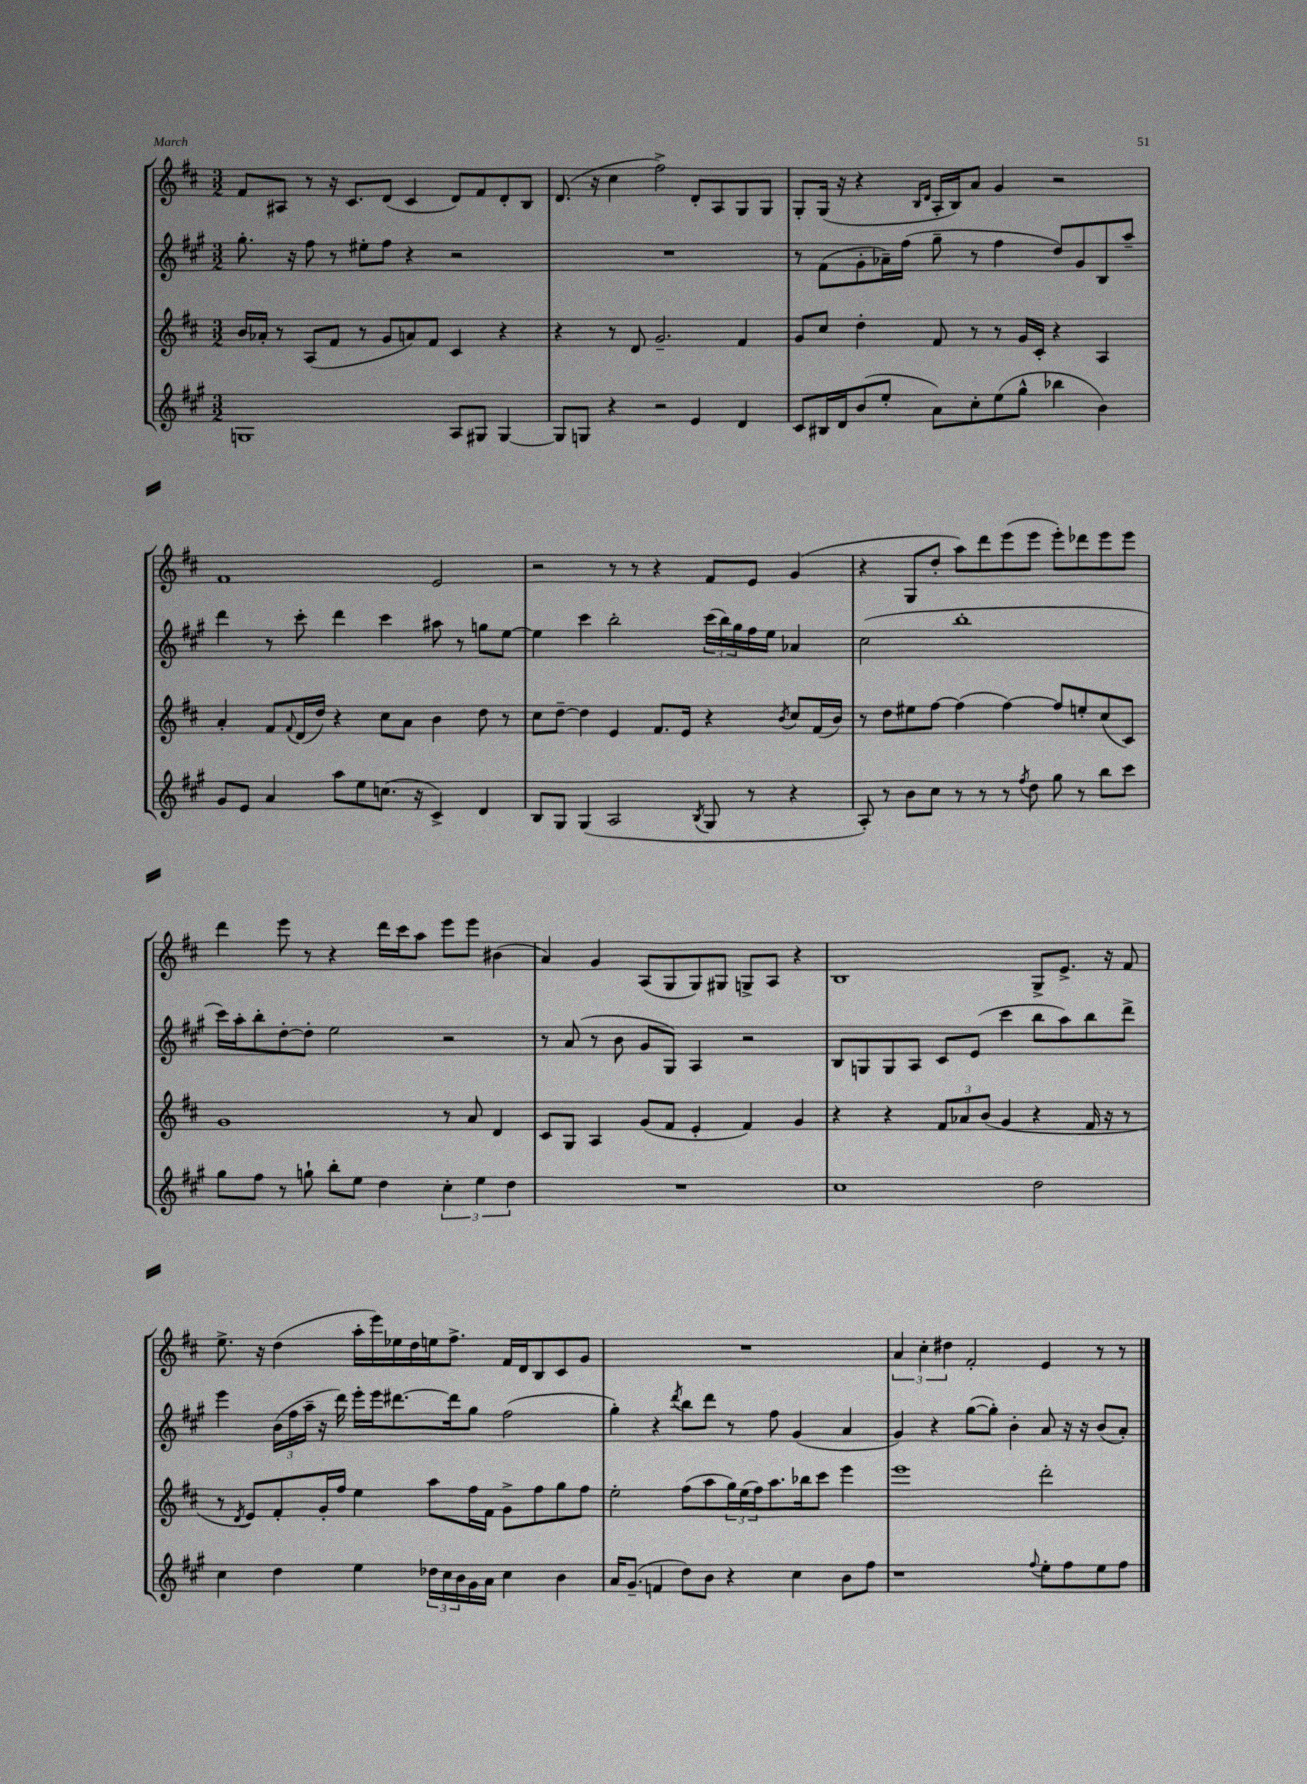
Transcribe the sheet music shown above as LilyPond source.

<<
\new StaffGroup <<
\new Staff = "s0" {
    \clef treble \key d \major \numericTimeSignature \time 3/2
    fis'8 ais8 r8 r16 cis'8. d'8( cis'4 d'8) fis'8 d'8-. b8 |
    d'8.( r16 cis''4 fis''2->) d'8-. a8 g8 g8 |
    g8-. g16( r16 r4 \grace { b16 d'16 } a16-. b16) a'8 g'4 r2 |
    fis'1 e'2 |
    r2 r8 r8 r4 fis'8 e'8 g'4( |
    r4 g8 d''8-. a''8) d'''8 e'''8( e'''8 e'''8-.) des'''8 e'''8 e'''8 |
    d'''4 e'''8 r8 r4 d'''16 cis'''16 a''8 e'''8 e'''8 bis'4( |
    a'4) g'4 a8( g8 g8) gis8 g8-> a8 r4 |
    b1 g8-> e'8.-> r16 fis'8 |
    e''8.-> r16 d''4( a''16-. e'''16) ees''16 d''16 e''16 fis''8.-> fis'16 d'16 b8 cis'8 g'8 |
    R1. |
    \tuplet 3/2 { a'4 cis''4-. dis''4 } fis'2-. e'4 r8 r8 \bar "|." |
}
\new Staff = "s1" {
    \clef treble \key a \major \numericTimeSignature \time 3/2
    gis''8.-. r16 fis''8 r8 eis''8-. fis''8 r4 r2 |
    R1. |
    r8 fis'8( gis'8-. aes'16--) fis''16( gis''8-- r8 fis''4 d''8) gis'8 b8 a''8-- |
    d'''4 r8 cis'''8-. d'''4 cis'''4 ais''8 r8 g''8 e''8~ |
    e''4 cis'''4 b''2-. \tuplet 3/2 { cis'''16( b''16) gis''16 } fis''16 e''16 aes'4 |
    cis''2( b''1-. |
    cis'''16) a''16-. b''8-. d''8~-. d''8-. e''2 r2 |
    r8 a'8( r8 b'8 gis'8 gis8) a4 r2 |
    b8 g8 g8 a8 cis'8 e'8( cis'''4 b''8 a''8) b''8 d'''8-> |
    e'''4 \tuplet 3/2 { b'16( fis''16 a''16-- } r16 d'''16) e'''16-. e'''16 dis'''8.~ dis'''16 gis''8 fis''2( |
    gis''4-.) r4 \acciaccatura { d'''8 } b''8 d'''8 r8 fis''8 gis'4( a'4 |
    gis'4) r4 gis''8~( gis''8-.) b'4-. a'8 r16 r16 b'8( a'8-.) \bar "|." |
}
\new Staff = "s2" {
    \clef treble \key d \major \numericTimeSignature \time 3/2
    b'16 aes'16-. r8 a8( fis'8 r8 g'8 a'8) fis'8 cis'4 r4 |
    r4 r8 d'8 g'2.-- fis'4 |
    g'8 cis''8 d''4-. fis'8 r8 r8 g'16 cis'16-. r4 a4 |
    a'4-. fis'8 \appoggiatura { fis'8 } d'16( d''16) r4 cis''8 a'8 b'4 d''8 r8 |
    cis''8 d''8~-- d''4 e'4 fis'8. e'16 r4 \acciaccatura { b'8 } cis''8 fis'16( b'16) |
    r8 d''8 eis''8 fis''8~ fis''4( fis''4~) fis''8 e''8-. cis''8( cis'8) |
    g'1 r8 a'8 d'4 |
    cis'8 g8 a4 g'8( fis'8 e'4-. fis'4) g'4 |
    r4 r4 \tuplet 3/2 { fis'8 aes'8 b'8( } g'4 r4 fis'16 r16 r8 |
    r8 \acciaccatura { d'8 } e'8) fis'8-. g'16-. fis''16 e''4 a''8 fis''16 fis'16 g'8-> fis''8 g''8 fis''8 |
    e''2-. fis''8( a''8 \tuplet 3/2 { g''16) e''16( fis''16) } a''8. bes''16 cis'''8 e'''4 |
    e'''1 d'''2-. \bar "|." |
}
\new Staff = "s3" {
    \clef treble \key a \major \numericTimeSignature \time 3/2
    g1 a8 gis8 gis4~ |
    gis8 g8 r4 r2 e'4 d'4 |
    cis'8 bis16 d'16 b'8( e''8-. a'8) cis''8-. e''8( gis''8-^ bes''4 b'4) |
    gis'8 e'8 a'4 a''8 e''8 c''8.( r16 cis'4->) d'4 |
    b8 gis8 gis4( a2 \acciaccatura { b8 } gis8 r8 r4 |
    a8-.) r8 b'8 cis''8 r8 r8 r8 \acciaccatura { fis''8 } d''8 gis''8 r8 b''8 cis'''8 |
    gis''8 fis''8 r8 g''8-! b''8-. e''8 d''4 \tuplet 3/2 { cis''4-. e''4 d''4 } |
    R1. |
    cis''1 d''2 |
    cis''4 d''4 e''4 \tuplet 3/2 { des''16 cis''16 b'16 } gis'16 a'16 cis''4 b'4 |
    a'16 gis'8.--( f'4 d''8) b'8 r4 cis''4 b'8 fis''8 |
    r1 \appoggiatura { fis''8 } e''8-. fis''8 e''8 fis''8 \bar "|." |
}
>>
>>
\layout { \context { \Score \remove "Bar_number_engraver" } }
